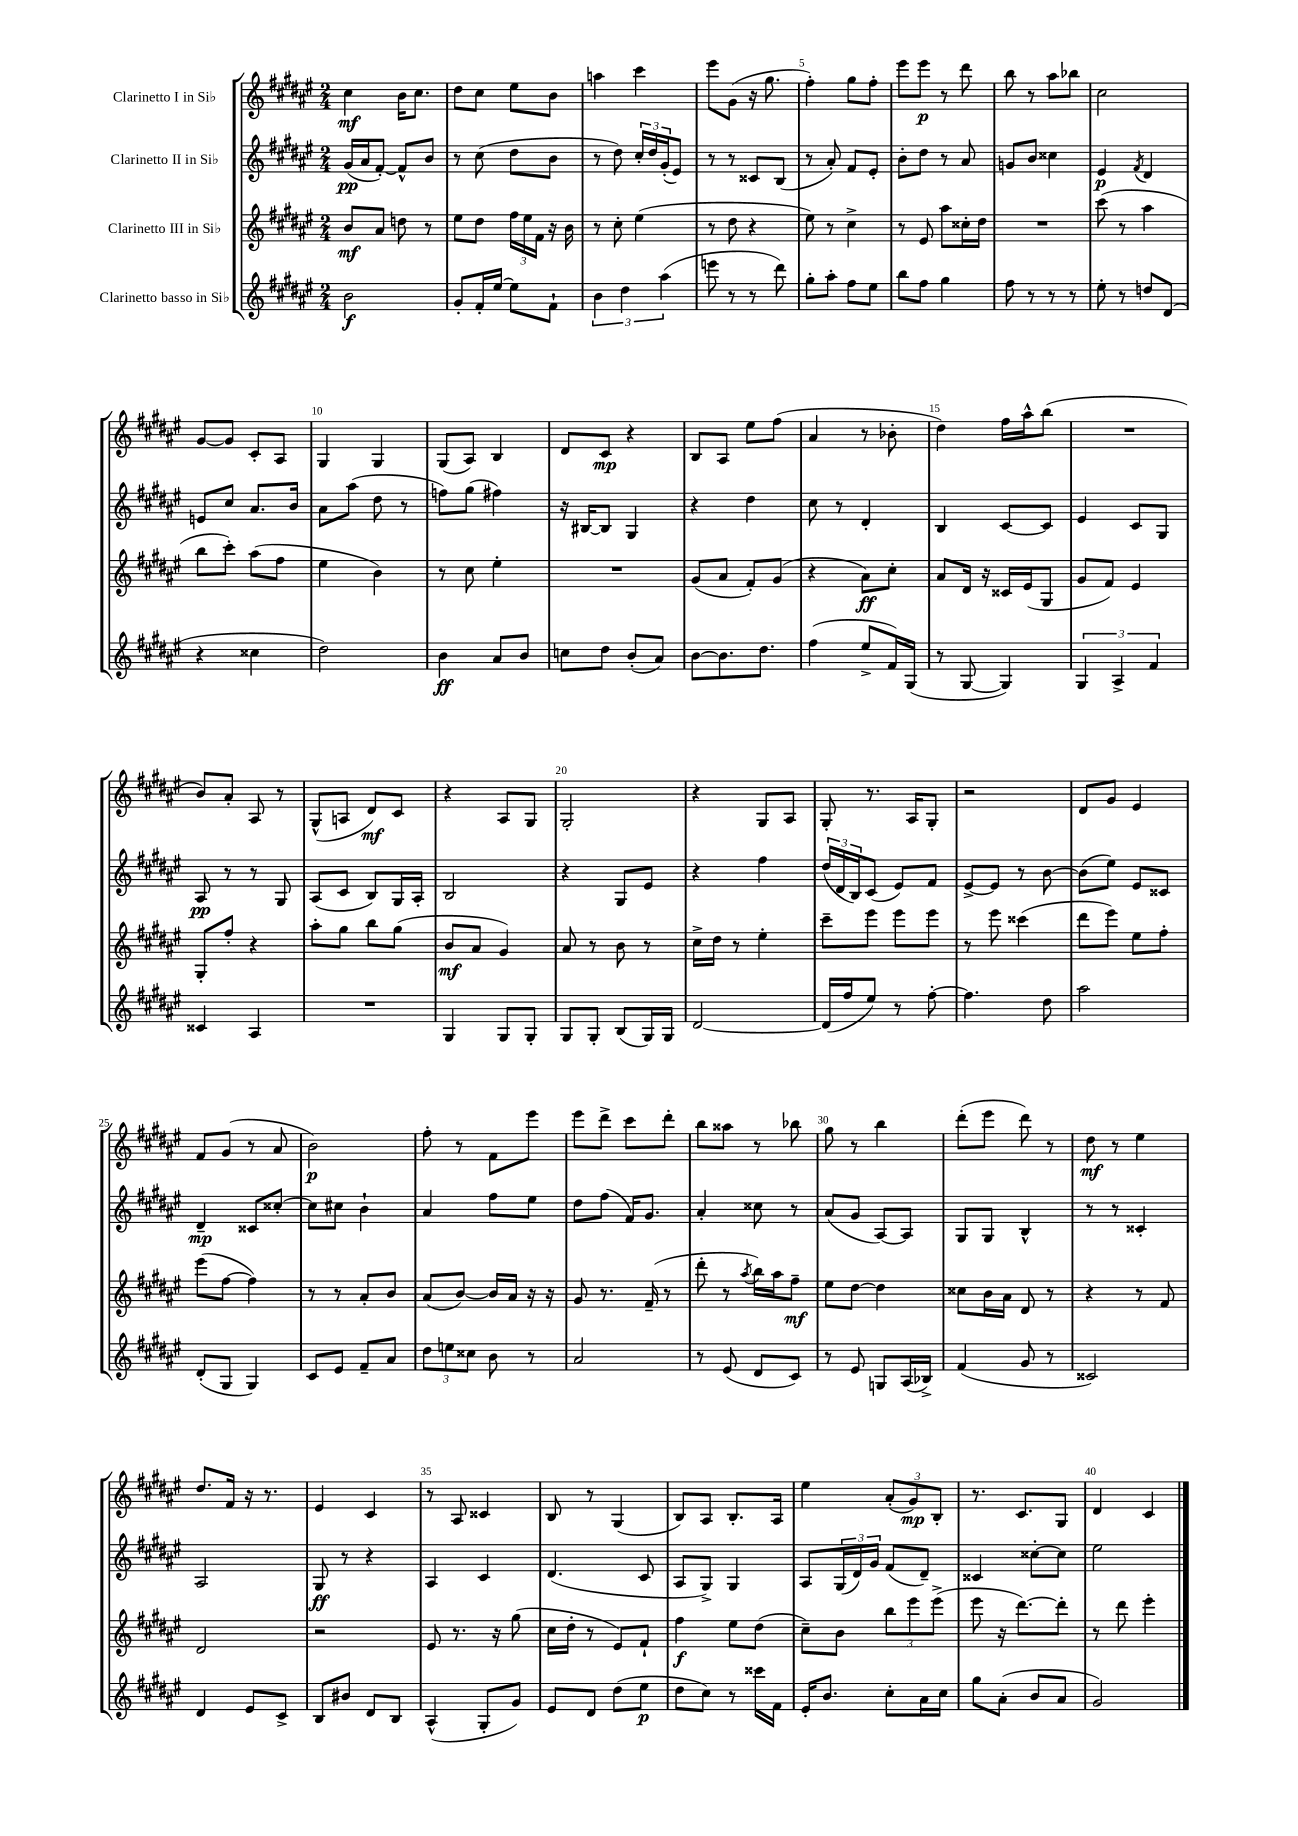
<<
\new StaffGroup <<
\new Staff = "s0" \with { instrumentName = "Clarinetto I in Sib" } {
    \clef treble \key fis \major \numericTimeSignature \time 2/4
    cis''4\mf b'16 cis''8. |
    dis''8 cis''8 eis''8 b'8 |
    a''4 cis'''4 |
    eis'''8 gis'8( r16 gis''8. |
    fis''4-.) gis''8 fis''8-. |
    eis'''8 eis'''8\p r8 dis'''8 |
    b''8 r8 ais''8 bes''8 |
    cis''2 |
    gis'8~ gis'8 cis'8-. ais8 |
    gis4 gis4 |
    gis8( ais8) b4 |
    dis'8 cis'8\mp r4 |
    b8 ais8 eis''8 fis''8( |
    ais'4 r8 bes'8-. |
    dis''4) fis''16 ais''16-^ b''8( |
    R2 |
    b'8) ais'8-. ais8 r8 |
    gis8-^( a8 dis'8\mf) cis'8 |
    r4 ais8 gis8 |
    gis2-. |
    r4 gis8 ais8 |
    gis8-. r8. ais16 gis8-. |
    r2 |
    dis'8 gis'8 eis'4 |
    fis'8 gis'8( r8 ais'8 |
    b'2\p) |
    fis''8-. r8 fis'8 eis'''8 |
    eis'''8 dis'''8-> cis'''8 dis'''8-. |
    b''8 aisis''8 r8 bes''8 |
    gis''8 r8 b''4 |
    dis'''8-.( eis'''8 dis'''8) r8 |
    dis''8\mf r8 eis''4 |
    dis''8. fis'16 r16 r8. |
    eis'4 cis'4 |
    r8 ais8 cisis'4 |
    b8 r8 gis4( |
    b8) ais8 b8.-. ais16 |
    eis''4 \tuplet 3/2 { ais'8-.( gis'8\mp) b8-. } |
    r8. cis'8. gis8 |
    dis'4 cis'4 \bar "|." |
}
\new Staff = "s1" \with { instrumentName = "Clarinetto II in Sib" } {
    \clef treble \key fis \major \numericTimeSignature \time 2/4
    gis'16\pp( ais'16 fis'8~-.) fis'8-^ b'8 |
    r8 cis''8( dis''8 b'8 |
    r8 dis''8) \tuplet 3/2 { cis''16-. dis''16 gis'16-.( } eis'8) |
    r8 r8 cisis'8 b8( |
    r8 ais'8-.) fis'8 eis'8-. |
    b'8-. dis''8 r8 ais'8 |
    g'8 b'8 cisis''4 |
    eis'4\p \acciaccatura { fis'8 } dis'4 |
    e'8 cis''8 ais'8. b'16 |
    ais'8 ais''8( dis''8 r8 |
    f''8) gis''8( fis''4) |
    r16 bis16~ bis8 gis4 |
    r4 dis''4 |
    cis''8 r8 dis'4-. |
    b4 cis'8~ cis'8 |
    eis'4 cis'8 gis8 |
    ais8\pp r8 r8 gis8 |
    ais8( cis'8 b8) gis16 ais16-. |
    b2 |
    r4 gis8 eis'8 |
    r4 fis''4 |
    \tuplet 3/2 { dis''16( dis'16 b16) } cis'8( eis'8) fis'8 |
    eis'8~-> eis'8 r8 b'8~ |
    b'8( eis''8) eis'8 cisis'8 |
    dis'4--\mp cisis'8 cisis''8~-. |
    cisis''8 cis''8 b'4-! |
    ais'4 fis''8 eis''8 |
    dis''8 fis''8( fis'16) gis'8. |
    ais'4-. cisis''8 r8 |
    ais'8( gis'8 ais8~) ais8 |
    gis8 gis8 b4-^ |
    r8 r8 cisis'4-. |
    ais2 |
    gis8\ff r8 r4 |
    ais4 cis'4 |
    dis'4.( cis'8 |
    ais8 gis8->) gis4 |
    ais8 \tuplet 3/2 { gis16( dis'16) gis'16 } fis'8( dis'8--) |
    cisis'4 cisis''8~-. cisis''8 |
    eis''2 \bar "|." |
}
\new Staff = "s2" \with { instrumentName = "Clarinetto III in Sib" } {
    \clef treble \key fis \major \numericTimeSignature \time 2/4
    b'8\mf ais'8 d''8 r8 |
    eis''8 dis''8 \tuplet 3/2 { fis''16 eis''16 fis'16 } r16 b'16 |
    r8 cis''8-. eis''4( |
    r8 dis''8 r4 |
    eis''8) r8 cis''4-> |
    r8 eis'8 ais''8 cisis''16-. dis''16 |
    R2 |
    cis'''8( r8 ais''4 |
    b''8 cis'''8-.) ais''8( fis''8 |
    eis''4 b'4) |
    r8 cis''8 eis''4-. |
    R2 |
    gis'8( ais'8 fis'8-.) gis'8( |
    r4 ais'8\ff) cis''8-. |
    ais'8 dis'16 r16 cisis'16 eis'16( gis8 |
    gis'8 fis'8) eis'4 |
    gis8-. fis''8-. r4 |
    ais''8-. gis''8 b''8 gis''8( |
    b'8\mf ais'8 gis'4) |
    ais'8 r8 b'8 r8 |
    cis''16-> dis''16 r8 eis''4-. |
    cis'''8-- eis'''8 eis'''8 eis'''8 |
    r8 eis'''8 cisis'''4( |
    dis'''8 eis'''8) eis''8 fis''8-. |
    eis'''8( fis''8~ fis''4) |
    r8 r8 ais'8-. b'8 |
    ais'8( b'8~) b'16 ais'16 r16 r16 |
    gis'8 r8. fis'16--( r8 |
    dis'''8-. r8 \acciaccatura { ais''8 } b''16) ais''16 fis''8--\mf |
    eis''8 dis''8~ dis''4 |
    cisis''8 b'16 ais'16 dis'8 r8 |
    r4 r8 fis'8 |
    dis'2 |
    r2 |
    eis'8 r8. r16 gis''8( |
    cis''16 dis''16-. r8 eis'8) fis'8-! |
    fis''4\f eis''8 dis''8( |
    cis''8--) b'8 \tuplet 3/2 { b''8 eis'''8 eis'''8->( } |
    eis'''8 r16 dis'''8.~) dis'''8-. |
    r8 dis'''8 eis'''4-. \bar "|." |
}
\new Staff = "s3" \with { instrumentName = "Clarinetto basso in Sib" } {
    \clef treble \key fis \major \numericTimeSignature \time 2/4
    b'2\f |
    gis'8-. fis'16-. eis''16~ eis''8 fis'8-! |
    \tuplet 3/2 { b'4 dis''4 ais''4( } |
    e'''8 r8 r8 dis'''8) |
    gis''8-. ais''8-. fis''8 eis''8 |
    b''8 fis''8 gis''4 |
    fis''8 r8 r8 r8 |
    eis''8-. r8 d''8 dis'8( |
    r4 cisis''4 |
    dis''2) |
    b'4\ff ais'8 b'8 |
    c''8 dis''8 b'8-.( ais'8) |
    b'8~ b'8. dis''8. |
    fis''4( eis''8-> fis'16) gis16( |
    r8 gis8~ gis4) |
    \tuplet 3/2 { gis4 ais4-> fis'4 } |
    cisis'4 ais4 |
    R2 |
    gis4 gis8 gis8-. |
    gis8 gis8-. b8( gis16) gis16 |
    dis'2~ |
    dis'16( fis''16 eis''8) r8 fis''8~-. |
    fis''4. dis''8 |
    ais''2 |
    dis'8-.( gis8 gis4) |
    cis'8 eis'8 fis'8-- ais'8 |
    \tuplet 3/2 { dis''8 e''8 cisis''8 } b'8 r8 |
    ais'2 |
    r8 eis'8( dis'8 cis'8) |
    r8 eis'8 g8 ais16( bes16->) |
    fis'4( gis'8 r8 |
    cisis'2) |
    dis'4 eis'8 cis'8-> |
    b8 bis'8 dis'8 b8 |
    ais4-^( gis8-. gis'8) |
    eis'8 dis'8 dis''8( eis''8\p |
    dis''8 cis''8) r8 cisis'''16 fis'16 |
    eis'16-. b'8. cis''8-. ais'16 cis''16 |
    gis''8 ais'8-.( b'8 ais'8 |
    gis'2) \bar "|." |
}
>>
>>
\layout { \context { \Score \override BarNumber.break-visibility = ##(#f #t #t) barNumberVisibility = #(every-nth-bar-number-visible 5) } }
